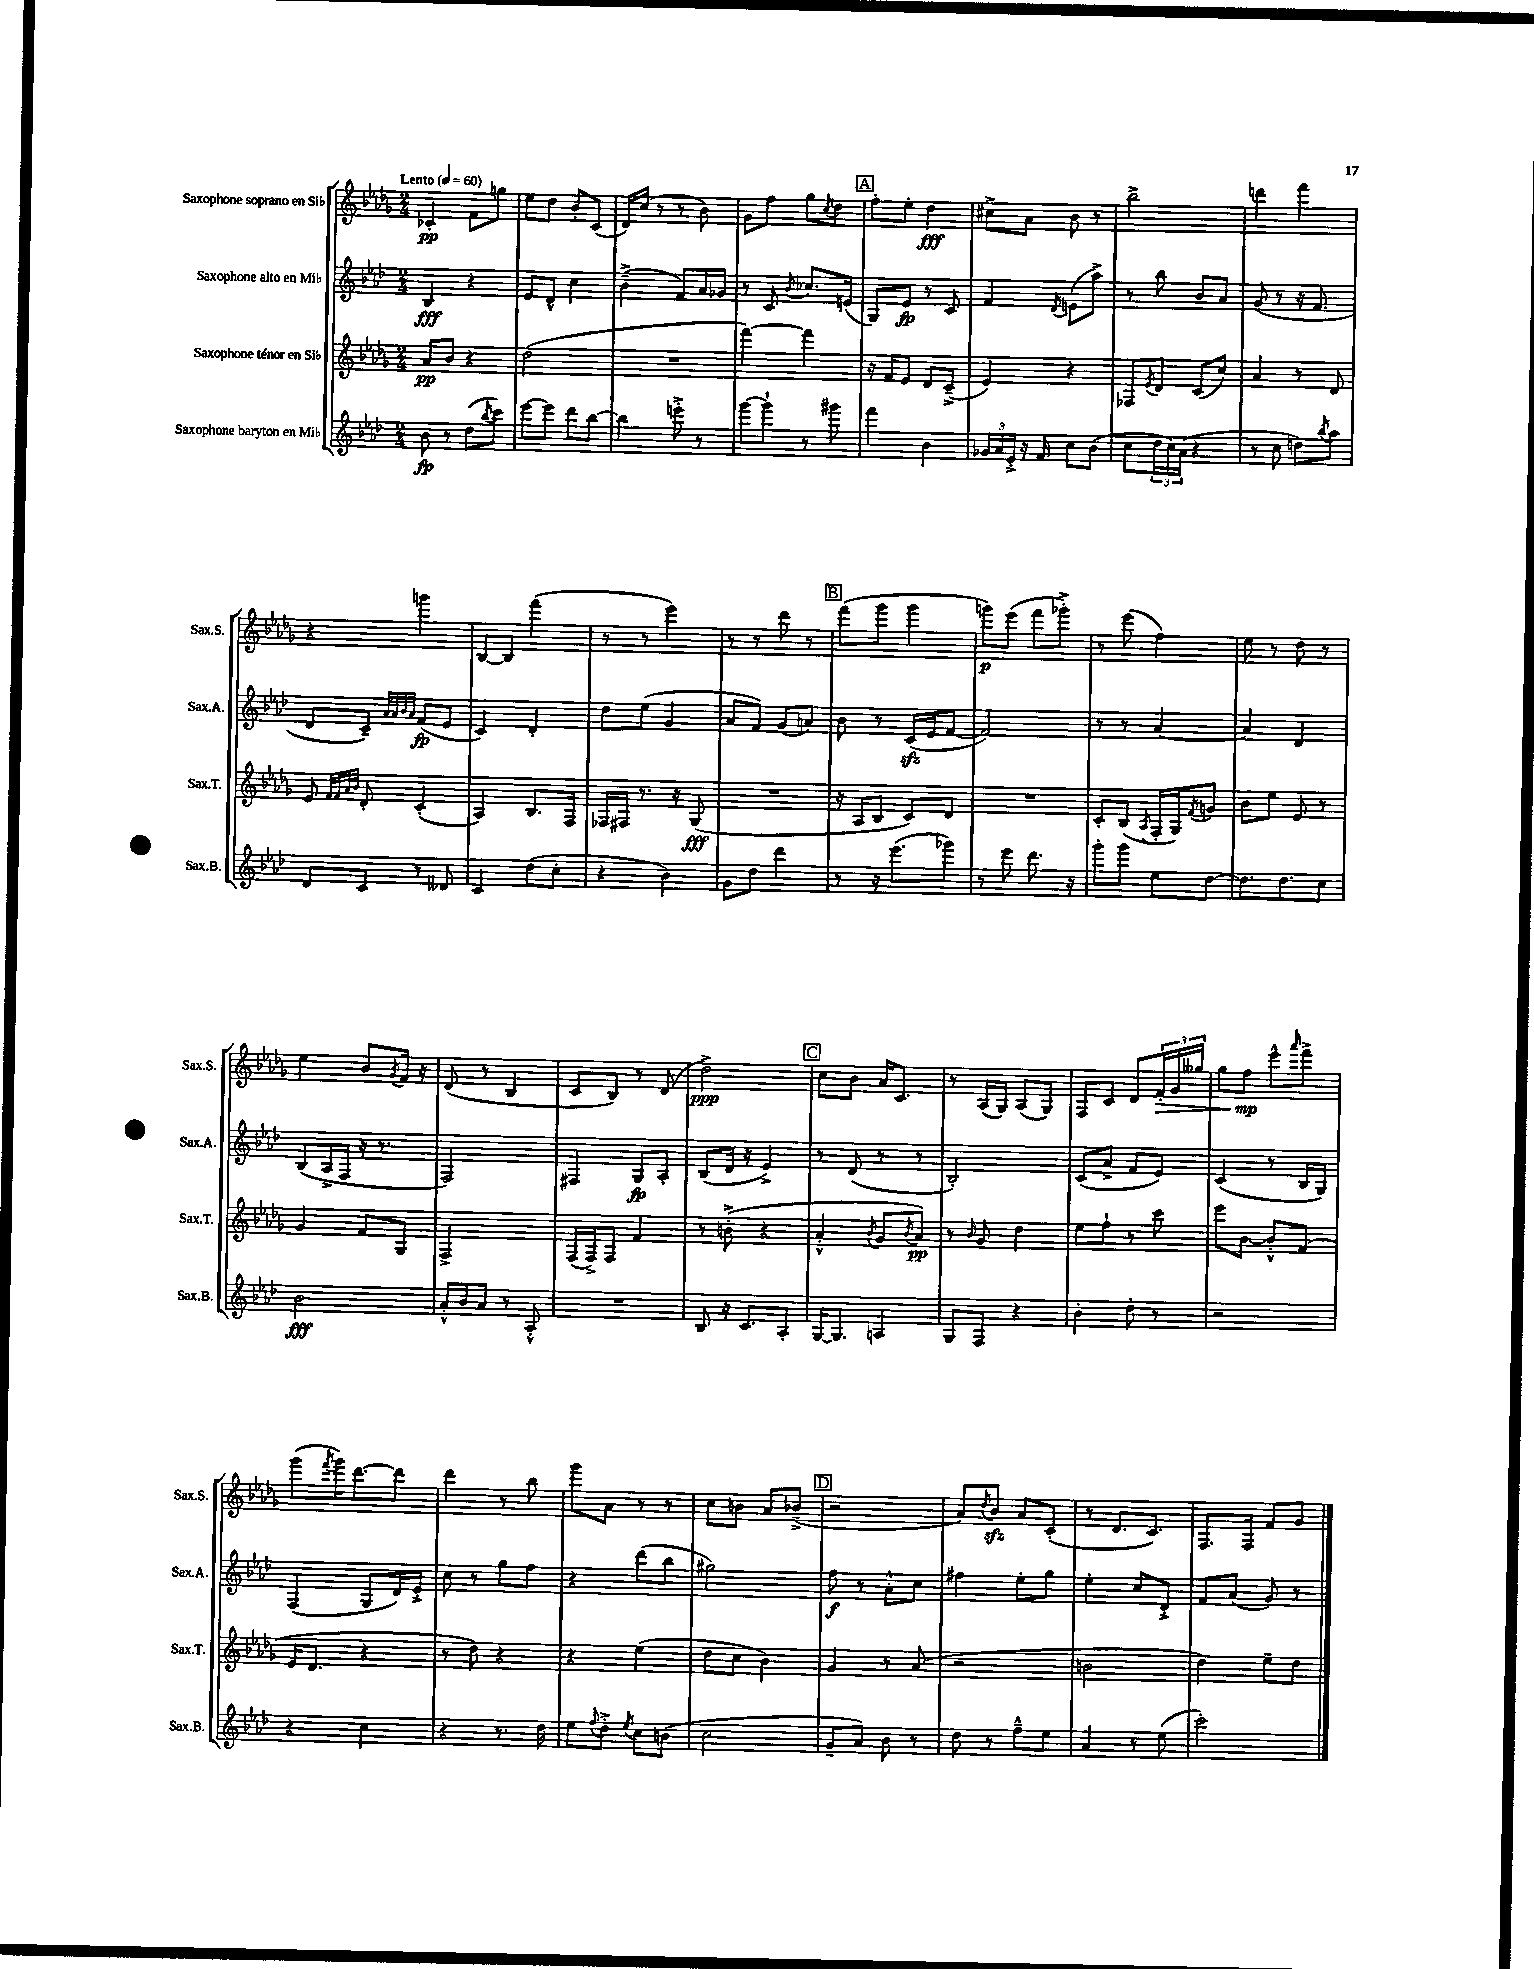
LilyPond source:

<<
\new StaffGroup <<
\new Staff = "s0" \with { instrumentName = "Saxophone soprano en Sib" shortInstrumentName = "Sax.S." } {
    \clef treble \key des \major \numericTimeSignature \time 2/4 \tempo "Lento" 4 = 60
    ces'4-.\pp f'8 g''8 |
    ees''8 des''8 bes'8-. c'8( |
    des'16) c''16( r8 r8 bes'8) |
    ges'8 f''8 ges''8 \acciaccatura { c''8 } des''8 |
    \mark \markup { \box "A" } f''8-. ees''8-. des''4\fff |
    cis''8-> aes'8 bes'8 r8 |
    bes''2-> |
    d'''4 f'''4 |
    r4 g'''4 |
    bes8~ bes8 f'''4( |
    r8 r8 ees'''4) |
    r8 r8 des'''8 r8 |
    \mark \markup { \box "B" } f'''8( ges'''8 ges'''4 |
    g'''8\p) ees'''8( f'''8 ges'''8-.->) |
    r8 ees'''8( f''4) |
    ees''8 r8 des''8 r8 |
    ees''4 bes'8 \acciaccatura { ges'8 } f'16 r16 |
    des'8( r8 bes4 |
    c'8 bes8) r8 des'8( |
    des''2->\ppp) |
    \mark \markup { \box "C" } c''8 bes'8 aes'16 c'8. |
    r8 aes16( ges16) aes8( ges8) |
    f8 c'8 des'8 \tuplet 3/2 { f'16-.\> ges'16 geses''16 } |
    ges''8 f''8\mp\! ees'''8-^ \grace { aes'''16 } f'''8-> |
    ges'''8( \acciaccatura { f'''8 } ges'''16) des'''8.~ des'''8 |
    des'''4 r8 bes''8 |
    ges'''8 aes'8 r8 r8 |
    c''8 b'8 aes'8 bes'8--->( |
    \mark \markup { \box "D" } r2 |
    aes'8) \acciaccatura { des''8 } bes'8\sfz aes'8 c'8-.( |
    r8 des'8. c'8.) |
    f8. f16 f'8 ges'8 \bar "|." |
}
\new Staff = "s1" \with { instrumentName = "Saxophone alto en Mib" shortInstrumentName = "Sax.A." } {
    \clef treble \key aes \major \numericTimeSignature \time 2/4
    bes4\fff r4 |
    ees'8 des'8-^ c''4 |
    bes'4--->( f'8) aes'16 ges'16 |
    r8 c'8 \acciaccatura { bes'8 } ces''8. e'16( |
    \mark \markup { \box "A" } g8) ees'8\fp r8 c'8 |
    f'4 \acciaccatura { des'8 } e'8( aes''8->) |
    r8 bes''8 bes'8 aes'8 |
    g'8( r8 r16 f'8. |
    des'8 c'8--) \grace { aes'32 aes'32 bes'32 aes'32 } f'8\fp( ees'8 |
    c'4) des'4-. |
    des''8 ees''8( g'4 |
    aes'8 f'8) g'8( a'8) |
    \mark \markup { \box "B" } bes'8 r8 c'16\sfz( ees'16 f'8~ |
    f'2) |
    r8 r8 aes'4~ |
    aes'4 des'4 |
    bes8( aes16-> f16 r16 r8. |
    f2) |
    fis4 g8\fp aes8-. |
    bes8( des'16 r16 ees'4->) |
    \mark \markup { \box "C" } r8 des'8( r8 r8 |
    bes2-.) |
    c'8( aes'8-> f'8 ees'8) |
    c'4( r8 bes16 g16) |
    f4( g8 des'16) ees'16-.-> |
    c''8 r8 g''8 f''8 |
    r4 des'''8( bes''8 |
    gis''2) |
    \mark \markup { \box "D" } f''8\f r8 aes'8-.-^ c''8 |
    fis''4 ees''8-. g''8 |
    ees''4-. c''8 des'8-.-> |
    f'8 aes'8( g'8) r8 \bar "|." |
}
\new Staff = "s2" \with { instrumentName = "Saxophone ténor en Sib" shortInstrumentName = "Sax.T." } {
    \clef treble \key des \major \numericTimeSignature \time 2/4
    aes'8\pp bes'8 r4 |
    des''2( |
    R2 |
    f'''4~) f'''4 |
    \mark \markup { \box "A" } r16 f'16 ees'8 des'8 c'8--->( |
    ees'4) r4 |
    fes8 \acciaccatura { ees'8 } des'8 c'8( c''8) |
    aes'4 r8 des'8 |
    ees'8 \grace { f'32 f'32 aes'32 bes'32 } des'8-. c'4-.( |
    aes4) bes8. f16 |
    fes16 fis16 r8. r16 ges8\fff( |
    R2 |
    \mark \markup { \box "B" } r16 aes16 bes8 c'8) des'8 |
    R2 |
    c'8-. bes8( \acciaccatura { aes8 } f16-. ges16) \acciaccatura { f'8 } g'8 |
    bes'8 ees''8 ees'8 r8 |
    ges'4 f'8 ges8 |
    f2-> |
    f16( f16->) f8 f'4 |
    r8 b'8-.->( r4 |
    \mark \markup { \box "C" } aes'4-.-^ \acciaccatura { bes'8 } ges'8 \acciaccatura { bes'8 } aes'8\pp) |
    r8 \grace { bes'16 } ges'8 des''4 |
    ees''8 f''8-! r8 c'''8 |
    ees'''8 bes'8~ bes'8-.-^ f'8( |
    ees'16 des'8. r4 |
    r8 des''8) r4 |
    r4 ees''4( |
    des''8 c''8 bes'4) |
    \mark \markup { \box "D" } ges'4 r8 aes'8( |
    r2 |
    b'2 |
    des''4) ees''8-- des''8 \bar "|." |
}
\new Staff = "s3" \with { instrumentName = "Saxophone baryton en Mib" shortInstrumentName = "Sax.B." } {
    \clef treble \key aes \major \numericTimeSignature \time 2/4
    bes'8\fp r8 des''8( \acciaccatura { bes''8 } c'''8) |
    ees'''8~ ees'''8 des'''8 bes''8~ |
    bes''4 e'''8-.-> r8 |
    g'''8~ g'''8-! r8 gis'''8 |
    \mark \markup { \box "A" } f'''4 bes'4 |
    \tuplet 3/2 { ges'16 aes'16 ees'16-.-> } r16 f'16 c''8 bes'8( |
    c''8 \tuplet 3/2 { des''16 c''16) aes'16( } r4 |
    r8 c''8 d''8) \acciaccatura { bes''8 } aes''8 |
    des'8 c'8 r8 deses'8 |
    c'4 des''8( c''8-. |
    r4 bes'4) |
    g'8 des''8 des'''4 |
    \mark \markup { \box "B" } r8 r16 ees'''8.( ges'''8) |
    r8 ees'''8 des'''8. r16 |
    g'''8-. g'''8 ees''8 des''8~ |
    des''8. des''8. c''8 |
    bes'2\fff |
    aes'16-.-^ bes'16 aes'8 r8 aes8-.-^ |
    R2 |
    bes8 r16 c'8. aes8-. |
    \mark \markup { \box "C" } g16~ g8. a4 |
    g8 f8 r4 |
    bes'4-. des''8-. r8 |
    r2 |
    r4 c''4 |
    r4 r8. des''16 |
    ees''8 \appoggiatura { f''8 } des''8-.-> \acciaccatura { ees''8 } c''8 b'8( |
    c''2 |
    \mark \markup { \box "D" } g'8-- aes'8) bes'8 r8 |
    des''8 r8 f''8---^ ees''8 |
    aes'4 r8 ees''8( |
    c'''2-.) \bar "|." |
}
>>
>>
\layout { \context { \Score \remove "Bar_number_engraver" } }
